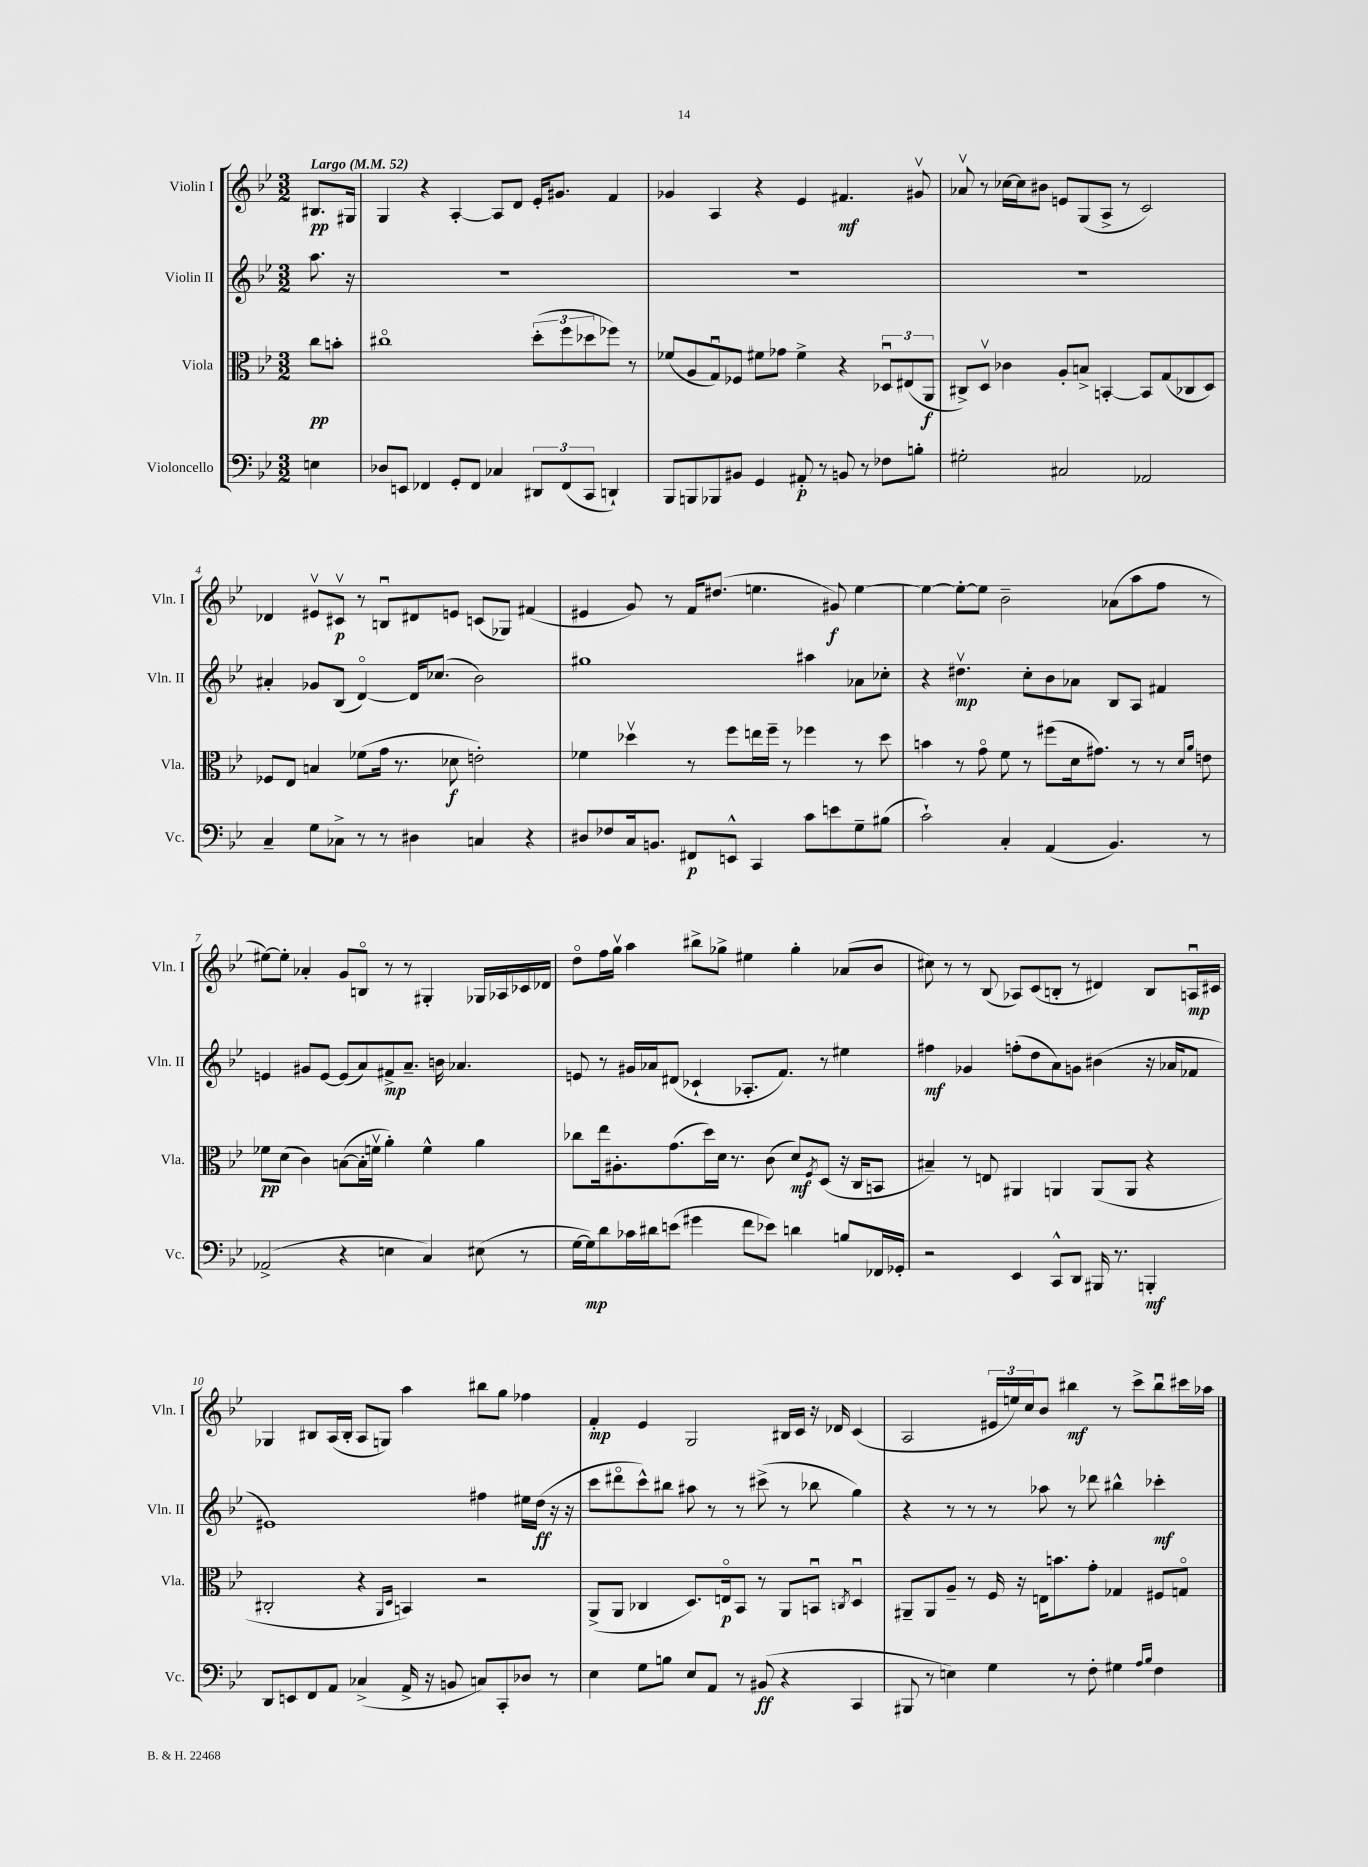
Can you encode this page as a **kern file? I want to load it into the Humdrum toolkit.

**kern	**kern	**kern	**kern
*staff4	*staff3	*staff2	*staff1
*clefF4	*clefC3	*clefG2	*clefG2
*k[b-e-]	*k[b-e-]	*k[b-e-]	*k[b-e-]
*M3/2	*M3/2	*M3/2	*M3/2
*MM52	*MM52	*MM52	*MM52
4E	8cc	8.aa	8.B#
.	8b'	.	.
.	.	16r	16G#
=	=	=	=
8D-	1cc#o	1.r	4G
8EE	.	.	.
4FF-	.	.	4r
8GG'	.	.	[4A'
8FF-	.	.	.
4C-	.	.	8A]
.	.	.	8d
12DD#	(12dd'	.	16e-'
.	.	.	8.g#
(12FF-	12ff	.	.
12CC	12dd-	.	.
4DD`)	8ff-)	.	4f
.	8r	.	.
=	=	=	=
8BBB-	(8f-	1.r	4g-
8BBB	8A	.	.
8BBB-	8Gu)	.	4A
8BB#	8F-	.	.
4GG	8f#	.	4r
.	8g-	.	.
8AA#'	4f#^	.	4e-
8r	.	.	.
8BB	4r	.	4.f#
8r	.	.	.
8F-	12D-u	.	.
.	(12E#	.	.
8B'	.	.	8g#v
.	12AA	.	.
=	=	=	=
2G#'	8C#^)	1.r	8a-v
.	8Dv	.	8r
.	4c-	.	[16cc-
.	.	.	16cc-]
.	.	.	8b#
2C#	8A'	.	8e
.	8B^	.	(8G
.	[4BB'	.	8A^
.	.	.	8r
2AA-	8BB]	.	2c)
.	(8G	.	.
.	8C-	.	.
.	8D)	.	.
=	=	=	=
4C~	8F-	4a#'	4d-
.	8E-	.	.
8G	4B	8g-	8e#v
8C-^	.	(8B-	8c#v
8r	(8f-	[4do)	8r
8r	16g	.	8Bu
.	8.r	.	.
4D#	.	16d]	8d#
.	.	(8.cc-	.
.	8d-	.	8e
4C	2e')	2b-)	(8c
.	.	.	8G-)
4r	.	.	(4f#
=	=	=	=
8D#	4f-	1gg#	4e#
8F-	.	.	.
16C	4dd-v	.	8g)
8.BB	.	.	.
.	.	.	8r
8FF#	8r	.	16f
.	.	.	(8.dd#
8EE^^	8ff	.	.
4CC	16ee	.	4.ee
.	16ff~	.	.
.	8r	.	.
8c	4ff-	4aa#	.
8e	.	.	8g#)
8G~	8r	8a-	[4ee
(8B#	8dd-	8cc-'	.
=	=	=	=
2c`)	4b	4r	4ee_
.	8r	4.dd#v	8ee'_
.	8go	.	8ee]
4C'	8f	.	2b-~
.	8r	8cc'	.
(4AA	(8ff#	8b-	.
.	16d	8a-	.
.	8.g#)	.	.
4.BB-)	.	8B-	(8a-
.	8r	8A	8aa
.	8r	4f#	8ff
.	16qqd	.	.
.	16qqa	.	.
8r	8e	.	8r
=	=	=	=
(2AA-^	8f-	4e	[8ee#)
.	(8d	.	8ee#']
.	4c)	8g#	4a-'
.	.	[8e	.
4r	([8B	(8e]	8g
.	16B']	8a)	8Bo
.	16fv	.	.
4E	4a')	8f#^	8r
.	.	8.a~	8r
4C)	4f^^	.	4G#'
.	.	16b	.
.	.	4.a-	.
(8E#	4a	.	16G-
.	.	.	16A-
8r	.	.	16c-
.	.	.	16d-
=	=	=	=
[16G	8cc-	8e	8ddo
16G])	.	.	.
8d	16ee-	8r	16ff
.	8.A#'	.	16ggv
16c-	.	16g#	4aa
16d#	.	16a-	.
(8e	(8.g	(8d#	.
4g#	.	4c-`	8bb#^
.	16dd)	.	.
.	16d	.	8gg-^
.	8.r	.	.
8f	.	8.A-'	4ee#
8e-)	(8c	.	.
.	.	8.f)	.
4d	8d)	.	4gg-'
.	8qF	.	.
.	(8D	8r	.
8B	16r	4ee#	(8a-
.	16C	.	.
16FF-	8BB	.	8b-
16GG-'	.	.	.
=	=	=	=
2r	4B#~)	4ff#	8cc#)
.	.	.	8r
.	8r	4g-	8r
.	8E	.	(8B-
4EE-	4AA#	(8ff'	8A-)
.	.	8dd	(8c
8CC^^	4AA	8a)	8B'
8DD	.	8g	8r
16BBB#	(8AA	(4b#	4d#)
8.r	.	.	.
.	8AA	.	.
4BBB'	4r	16r	8B
.	.	16a-	.
.	.	8f-	16Au
.	.	.	16c#
=	=	=	=
8DD	2C#'	1e#)	4G-
8EE	.	.	.
8FF	.	.	8B#
8AA	.	.	(16A
.	.	.	16B#'
(4C-^	4r	.	8A
.	.	.	8G)
.	16qqAA	.	.
.	16qqD	.	.
16AA^	4BB)	.	4aa
16r	.	.	.
8BB	.	.	.
8C)	2r	4ff#	8bb#
8CC'	.	.	8gg
8D-	.	16ee#	4ff-
.	.	(16dd	.
8r	.	16r	.
.	.	16r	.
=	=	=	=
4E-	(8AA^	8ccc	4f'
.	8AA	8ddd#o	.
8G	4C-	8ccc^^)	4e-
8B	.	8bb#	.
8E-	8.D)	8aa#	2G
8AA	.	8r	.
.	16Eo	.	.
8r	8BB-	8r	.
(8BB#	8r	(8ccc#^	.
4r	8AA	8r	16B#
.	.	.	16c
.	8BBu	8bb-	16r
.	.	.	16d-
.	8qC	.	.
4CC	4Du	4gg)	(4c
=	=	=	=
8BBB#	8AA#~	4r	2A
8r	8AA#	.	.
4E)	8A~	8r	.
.	8r	8r	.
4G	16F	8r	24e#
.	.	.	24ee)
.	16r	.	.
.	.	.	24cc
.	16E	8aa-	8b-
.	8.b	.	.
8r	.	8r	4bb#
8F'	8g'	8ddd-	.
4G#	4G-	4bb#^^	8r
.	.	.	8ccc^
16qqA	.	.	.
16qqB-	.	.	.
4F	8F#	4ccc-'	8bb#u
.	8Go	.	16ccc#
.	.	.	16aa-
==	==	==	==
*-	*-	*-	*-
